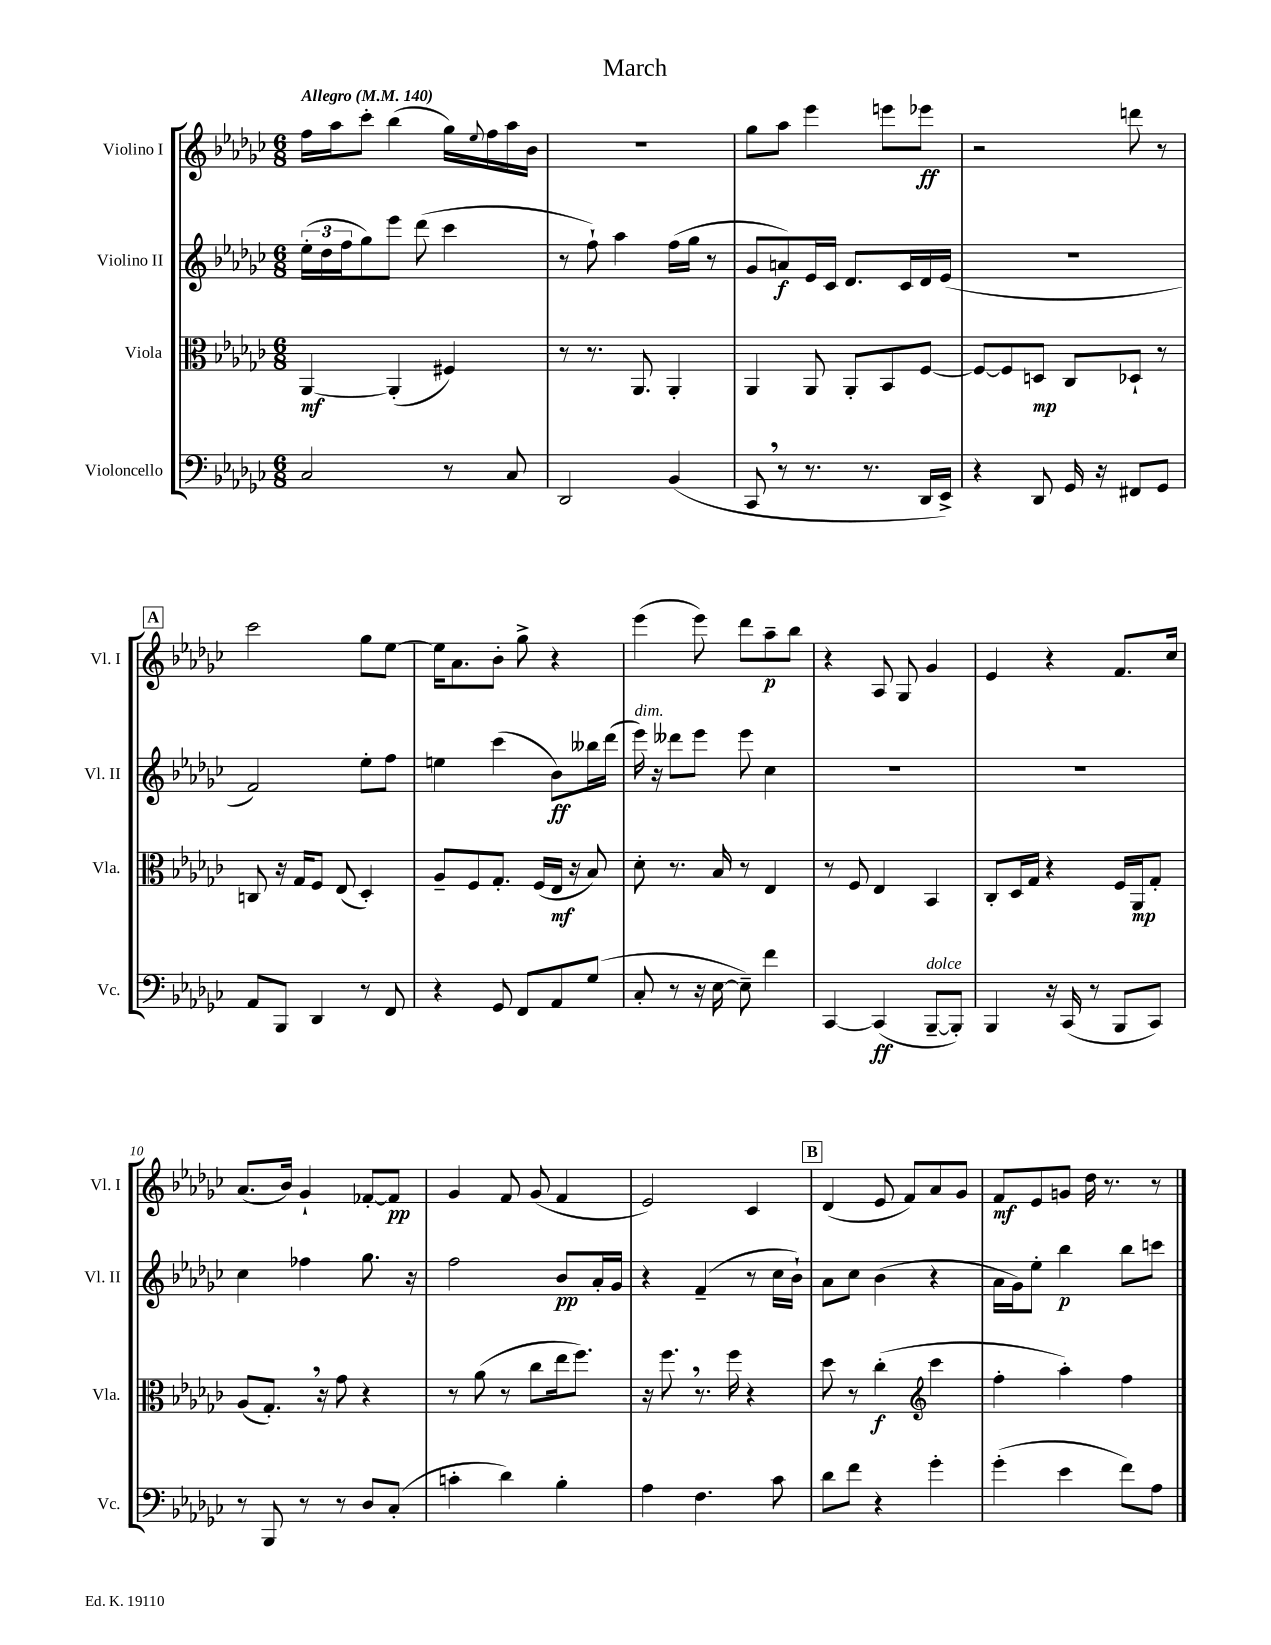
\header { title = "March" }
<<
\new StaffGroup <<
\new Staff = "s0" \with { instrumentName = "Violino I" shortInstrumentName = "Vl. I" } {
    \clef treble \key ges \major \numericTimeSignature \time 6/8 \tempo "Allegro" 4 = 140
    f''16 aes''16 ces'''8-. bes''4( ges''16) \appoggiatura { ees''8 } f''16 aes''16 bes'16 |
    R2. |
    ges''8 aes''8 ees'''4 e'''8 ees'''8\ff |
    r2 d'''8 r8 |
    \mark \markup { \box "A" } ces'''2 ges''8 ees''8~ |
    ees''16 aes'8. bes'8-. ges''8-> r4 |
    ees'''4( ees'''8) des'''8 aes''8--\p bes''8 |
    r4 aes8 ges8 ges'4 |
    ees'4 r4 f'8. ces''16 |
    aes'8.( bes'16) ges'4-! fes'8~-. fes'8\pp |
    ges'4 f'8 ges'8( f'4 |
    ees'2) ces'4 |
    \mark \markup { \box "B" } des'4( ees'8 f'8) aes'8 ges'8 |
    f'8\mf ees'8 g'8 des''16 r8. r8 \bar "|." |
}
\new Staff = "s1" \with { instrumentName = "Violino II" shortInstrumentName = "Vl. II" } {
    \clef treble \key ges \major \numericTimeSignature \time 6/8
    \tuplet 3/2 { ees''16-.( des''16 f''16 } ges''8) ees'''8 des'''8( ces'''4 |
    r8 f''8-!) aes''4 f''16( ges''16 r8 |
    ges'8 a'8\f) ees'16 ces'16 des'8. ces'16 des'16 ees'16( |
    R2. |
    \mark \markup { \box "A" } f'2) ees''8-. f''8 |
    e''4 ces'''4( bes'8\ff) beses''16 des'''16( |
    ees'''16^\markup { \italic "dim." }) r16 deses'''8 ees'''8 ees'''8 ces''4 |
    R2. |
    R2. |
    ces''4 fes''4 ges''8. r16 |
    f''2 bes'8\pp aes'16-. ges'16 |
    r4 f'4--( r8 ces''16 bes'16-!) |
    \mark \markup { \box "B" } aes'8 ces''8 bes'4( r4 |
    aes'16 ges'16) ees''8-. bes''4\p bes''8 c'''8 \bar "|." |
}
\new Staff = "s2" \with { instrumentName = "Viola" shortInstrumentName = "Vla." } {
    \clef alto \key ges \major \numericTimeSignature \time 6/8
    aes,4~\mf aes,4-.( fis4) |
    r8 r8. aes,8. aes,4-. |
    aes,4 aes,8 aes,8-. bes,8 f8~ |
    f8~ f8 d8\mp ces8 des8-! r8 |
    \mark \markup { \box "A" } c8 r16 ges16 f8 ees8( des4-.) |
    aes8-- f8 ges8.-. f16( ees16\mf r16 bes8) |
    des'8-. r8. bes16 r8 ees4 |
    r8 f8 ees4 bes,4 |
    ces8-. des16 ges16 r4 f16 aes,16\mp ges8-. |
    aes8( ges8.-.) \breathe r16 ges'8 r4 |
    r8 aes'8( r8 ces''8 ees''16 f''8.) |
    r16 f''8. \breathe r8. f''16 r4 |
    \mark \markup { \box "B" } des''8 r8 ces''4-.\f( \clef treble ces'''4 |
    f''4-. aes''4-.) f''4 \bar "|." |
}
\new Staff = "s3" \with { instrumentName = "Violoncello" shortInstrumentName = "Vc." } {
    \clef bass \key ges \major \numericTimeSignature \time 6/8
    ces2 r8 ces8 |
    des,2 bes,4( |
    ces,8 \breathe r8 r8. r8. des,16 ees,16->) |
    r4 des,8 ges,16 r16 fis,8 ges,8 |
    \mark \markup { \box "A" } aes,8 bes,,8 des,4 r8 f,8 |
    r4 ges,8 f,8 aes,8 ges8( |
    ces8-. r8 r16 ees16~ ees8--) f'4 |
    ces,4~ ces,4\ff( bes,,8~--^\markup { \italic "dolce" } bes,,8-.) |
    bes,,4 r16 ces,16( r8 bes,,8 ces,8) |
    r8 bes,,8 r8 r8 des8 ces8-.( |
    c'4-. des'4) bes4-. |
    aes4 f4. ces'8 |
    \mark \markup { \box "B" } des'8 f'8 r4 ges'4-. |
    ges'4-.( ees'4 f'8) aes8 \bar "|." |
}
>>
>>
